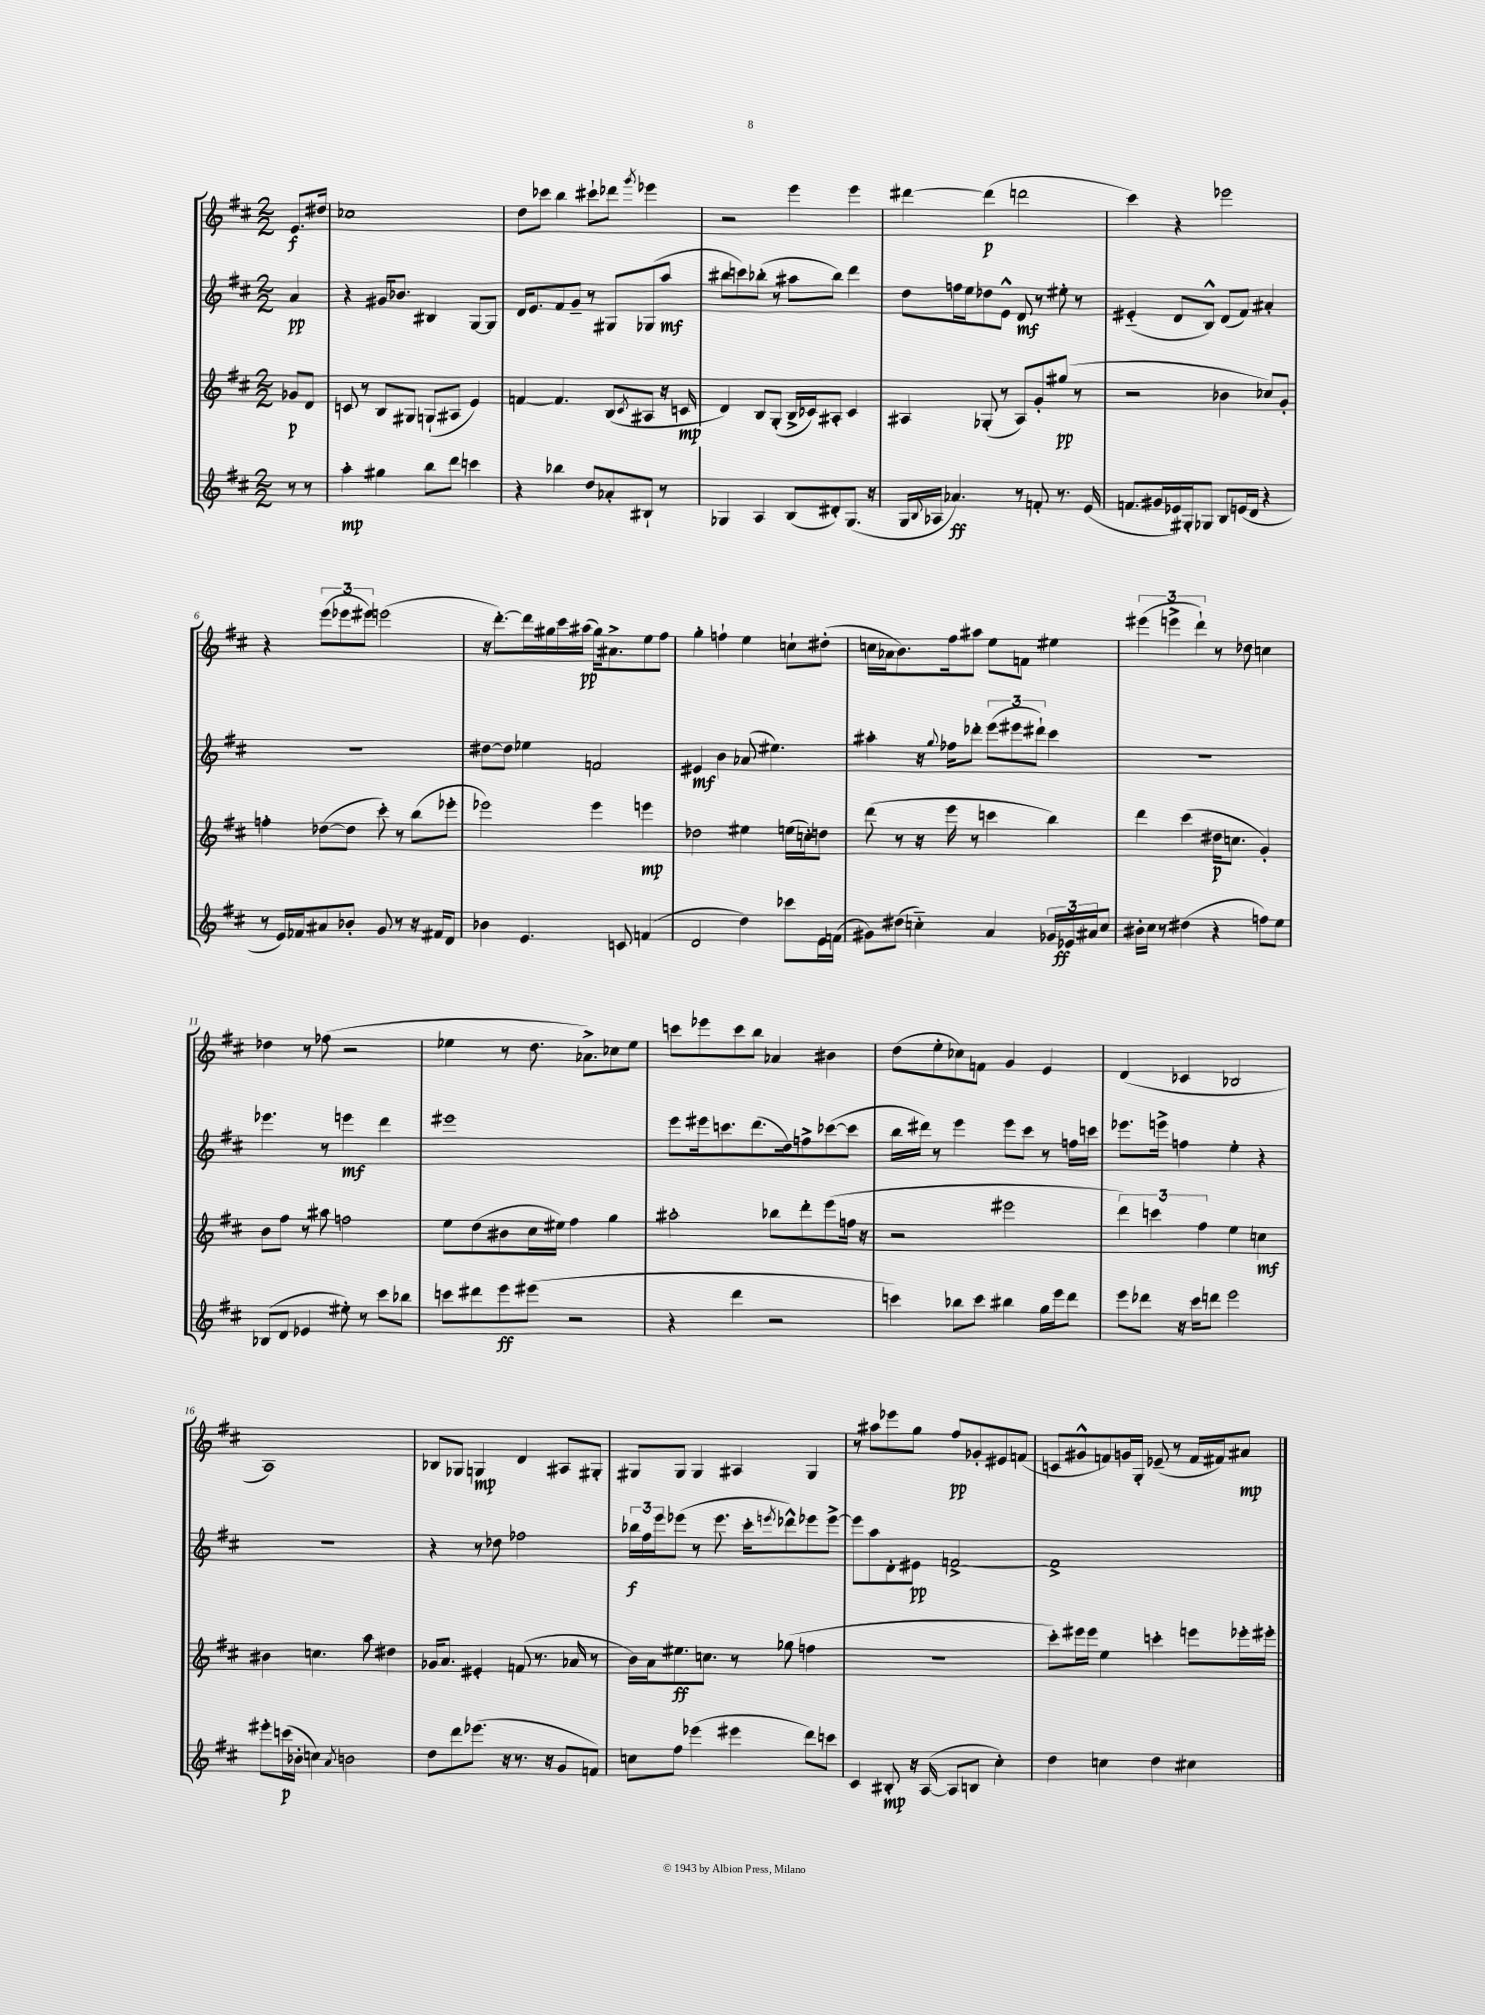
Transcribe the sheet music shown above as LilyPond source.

<<
\new StaffGroup <<
\new Staff = "s0" {
    \clef treble \key d \major \numericTimeSignature \time 2/2 \partial 4
    e'8.\f dis''16 |
    ces''1 |
    d''8 ces'''8 b''4 cis'''8-! des'''8 \acciaccatura { g'''8 } ees'''4 |
    r2 e'''4 e'''4 |
    dis'''4~ dis'''4\p( d'''2 |
    cis'''4) r4 ees'''2 |
    r4 \tuplet 3/2 { e'''8( ees'''8 eis'''8) } e'''2( |
    r16 d'''8.~-.) d'''16 gis''16 cis'''16 ais''16\pp( gis''16) ais'8.-> e''8 fis''8 |
    g''4-. f''4-! e''4 c''8-! dis''8-.( |
    c''16 aes'16 b'8.) fis''16 ais''8 e''8 f'8 eis''4 |
    \tuplet 3/2 { eis'''4( e'''4-> d'''4-!) } r8 des''8 c''4 |
    des''4 r8 fes''8( r2 |
    ees''4 r8 d''8. aes'8.->) ces''8 ees''8 |
    c'''8 ees'''8 c'''8 b''8 aes'4 bis'4 |
    d''8( e''8-. ces''8) f'8 g'4 e'4 |
    d'4( ces'4 bes2 |
    a1) |
    bes8 ges8 g4\mp d'4 ais8 gis8-. |
    gis8 gis8 gis4 ais4 gis4 |
    r8 ais''8 ees'''8 g''8 fis''8\pp ges'8-. eis'8 f'8( |
    c'8 gis'8-^ f'8) g'16 g16-. ees'8--( r8 f'16 fis'16) ais'8\mp \bar "|." |
}
\new Staff = "s1" {
    \clef treble \key d \major \numericTimeSignature \time 2/2 \partial 4
    a'4\pp |
    r4 gis'16 bes'8. bis4 g8~ g8 |
    d'16 e'8. fis'8 g'8-- r8 gis8 ges8( a''8\mf |
    bis''8 c'''8) bes''8-.( r8 ais''8 bes''8) d'''4 |
    d''8 f''16 e''16 des''8 e'8-^ d'8\mf r8 eis''8-. r8 |
    eis'4-_( d'8 b8-^) d'8( fis'8) ais'4-. |
    R1 |
    dis''8~ dis''8 ees''4 f'2 |
    eis'4\mf b'4 aes'8( eis''4.) |
    ais''4-. r16 \appoggiatura { g''8 } fes''16 des'''8-. \tuplet 3/2 { e'''8( eis'''8 dis'''8-!) } cis'''4 |
    r1 |
    ees'''4. r8 e'''4\mf d'''4 |
    eis'''1 |
    e'''8 eis'''16 c'''8. d'''8.( d''16) f''8-> ces'''8~( ces'''8 |
    b''16 dis'''16) r8 e'''4 e'''8 cis'''8 r8 f''16 c'''16 |
    ees'''8. e'''16-> f''4 e''4-. r4 |
    R1 |
    r4 r8 des''8 fes''2 |
    \tuplet 3/2 { bes''16\f fis''16 e'''16 } ees'''8( r8 ees'''8. cis'''16-. \acciaccatura { e'''8 } des'''8-^) ees'''8 ees'''8~-> |
    ees'''8 a''8 d'8-. eis'8\pp f'2~-> |
    f'1-> \bar "|." |
}
\new Staff = "s2" {
    \clef treble \key d \major \numericTimeSignature \time 2/2 \partial 4
    ges'8\p d'8 |
    c'8 r8 b8 gis8 g8-!( ais8 e'4) |
    f'4~ f'4. b8( \acciaccatura { cis'8 } ais8 r16 c'16\mp |
    d'4) b8 g8-.( b16-> ces'16) ais8-. ces'4 |
    ais4 ges8-.( r8 ais8) g'8-. gis''8\pp( r8 |
    r2 bes'4 ces''8) g'8-. |
    f''4-. des''8~( des''8 cis'''8-.) r8 b''8( ees'''8-. |
    ees'''2) ees'''4 e'''4\mp |
    des''2 eis''4 e''16( c''16-.) d''8 |
    d'''8( r8 r16 e'''16 r8 c'''4 b''4) |
    d'''4 cis'''4( dis''16\p c''8. g'4-.) |
    b'8 fis''8 r8 ais''8 f''2 |
    e''8 d''8( bis'8 cis''16 eis''16) fis''4 g''4 |
    ais''2-. bes''8 d'''8-. e'''8( f''16 r16 |
    r2 eis'''2 |
    \tuplet 3/2 { d'''4) c'''4 fis''4 } e''4 c''4\mf |
    bis'4 c''4. a''8 dis''4 |
    ges'16 a'8. eis'4-. f'8( r8. aes'16 r8 |
    b'16) a'16 eis''8.\ff c''8. r8 ges''8( f''4 |
    r1 |
    cis'''8-.) eis'''16 eis'''16 e''4 c'''4-. e'''8 ees'''16-. eis'''16-. \bar "|." |
}
\new Staff = "s3" {
    \clef treble \key d \major \numericTimeSignature \time 2/2 \partial 4
    r8 r8 |
    a''4-.\mp gis''4 b''8 d'''8 c'''4 |
    r4 bes''4 d''8 aes'8-. bis8-! r8 |
    ges4 a4 b8( dis'8-.) ges8.( r16 |
    g16 \appoggiatura { b8 } aes16 aes'4.\ff) r8 f'8-. r8. e'16( |
    f'8. gis'16 ees'16) gis16-. ges8 b8 e'16( d'16 r4 |
    r8 e'16) fes'16 ais'8 bes'8-. g'8 r8 r16 fis'16 d'8 |
    bes'4 e'4. c'8 f'4( |
    d'2 d''4) ces'''8 e'16 f'16( |
    gis'8) dis''8( c''4-_) a'4 \tuplet 3/2 { ges'16 ees'16\ff ais'16 } c''8 |
    bis'16-. cis''16 r8 dis''4( r4 f''8) e''8 |
    bes8( d'8 ees'4 eis''8-.) r8 cis'''8 bes''8 |
    c'''8 dis'''8 e'''8\ff eis'''8( r2 |
    r4 d'''4 r2 |
    c'''4) bes''8 c'''8 bis''4 g''16 e'''16 d'''8 |
    e'''8 des'''8 r16 cis'''16 d'''8 e'''2 |
    eis'''8-. c'''16\p( bes'16-. c''4) \acciaccatura { a'8 } b'2 |
    d''8 d'''8 ees'''8.( r16 r8. r16 g'8 f'8) |
    c''8 fis''8 ees'''4( eis'''4 d'''8) c'''8 |
    cis'4 bis8-.\mp r16 a16~( a8 b8 cis''4-.) |
    d''4 c''4 d''4 cis''4 \bar "|." |
}
>>
>>
